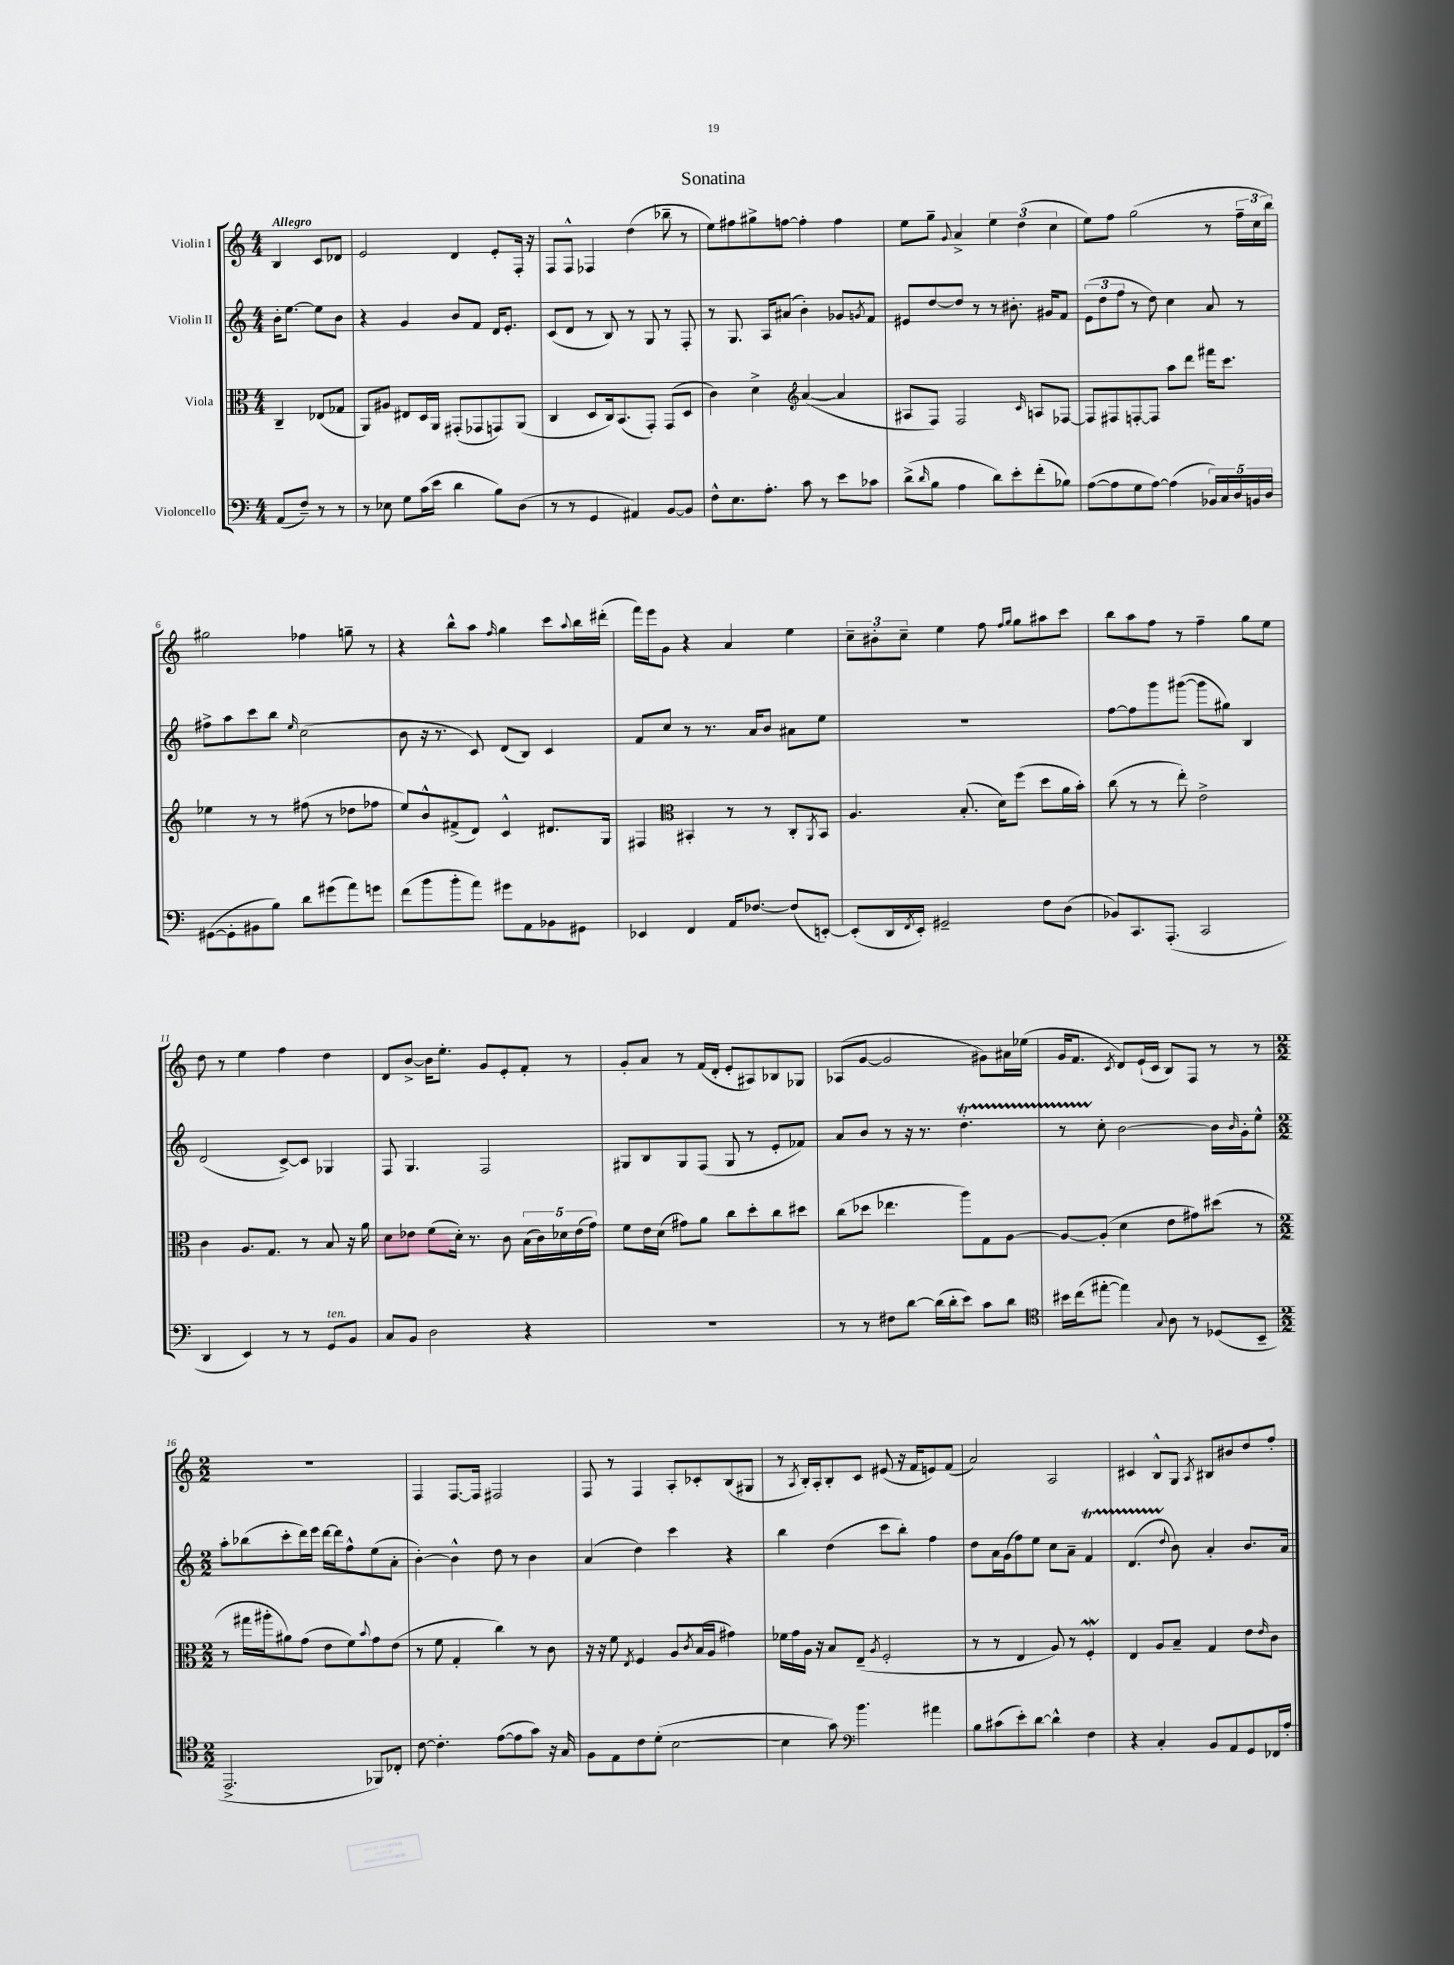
\header { title = "Sonatina" }
<<
\new StaffGroup <<
\new Staff = "s0" \with { instrumentName = "Violin I" } {
    \clef treble \key c \major \numericTimeSignature \time 4/4 \partial 2 \tempo "Allegro"
    b4 c'8 des'8 |
    e'2 d'4 e'8-. f16-. r16 |
    f8 f8-^ fes4 d''4( bes''8-- r8 |
    e''8) fis''8 gis''8-> f''8~ f''4-. f''4 |
    e''8 g''8-- \appoggiatura { g'8 } a'4-> \tuplet 3/2 { e''4 d''4( c''4 } |
    e''8) f''8 g''2( r8 \tuplet 3/2 { f''16-- c''16 b''16) } |
    gis''2 fes''4 g''8-- r8 |
    r4 b''8-^ a''8 \grace { f''16 } g''4 c'''8 \appoggiatura { a''8 } b''16 dis'''16-.( |
    f'''16) e'''16 g'8 r4 a'4 e''4 |
    \tuplet 3/2 { c''8-- bis'8-. c''8-- } e''4 f''8 \grace { f''16 g''16 } g''8 ais''8 c'''8 |
    b''8 a''8 f''8 r8 f''4-- g''8 e''8 |
    d''8 r8 e''4 f''4 d''4 |
    d'8 b'8~-> b'16 e''8.-. g'8 e'8-. f'8-. r8 |
    g'8-. a'8 r8 f'16( d'16-. e'8-. ais8) bes8 ges8 |
    aes8( g'8~ g'2 gis'8) ais'16 ees''16( |
    g'16 f'8. \acciaccatura { c'8 } d'8) e'16-!( c'16 b8) f8 r8 r8 |
    \numericTimeSignature \time 2/2 R1 |
    f4 f8.~ f16 fis2 |
    f8 r8 f4 a8-. ces'8-. b8( gis8 |
    r8 \acciaccatura { a8 } b16-.) a16-. b8-. c'8 eis'8( r16 f'16 e'8) f'8( |
    a'2) a2 |
    cis'4 b8-^ g8 \acciaccatura { a8 } bis8 bis'8 d''8 f''8-. \bar "|." |
}
\new Staff = "s1" \with { instrumentName = "Violin II" } {
    \clef treble \key c \major \numericTimeSignature \time 4/4 \partial 2
    b'16-. e''8.~ e''8 b'8 |
    r4 g'4 b'8 f'8 d'16 e'8.-. |
    c'8( d'8 r8 b8) r8 g8 r8 f8-. |
    r8 g8. a16 ais'8( b'4-.) ges'8 \acciaccatura { g'8 } f'8 |
    eis'8 d''8~ d''8 r8 r8 bis'8.-. gis'16 f'8 |
    \tuplet 3/2 { e'8( d''8 f''8 } r8 d''8) c''4 a'8 r8 |
    fis''8-> a''8 c'''8 b''8 \grace { e''16 } c''2( |
    b'8 r16 r8. c'8) d'8( b8) c'4 |
    f'8 c''8 r8 r8. a'16 b'8 ais'8 e''8 |
    R1 |
    f''8~ f''8 g'''8 gis'''8~( gis'''8 gis''8) b4 |
    d'2( c'8~->) c'8 ges4 |
    f8 g4. f2 |
    gis8 b8 gis8 f8( gis8 r8 e'8-. fes'8) |
    a'8 b'8 r8 r16 r8. d''4.-.\startTrillSpan |
    r8 c''8-.\stopTrillSpan b'2~ b'16 \grace { b'16 } g'16-. e''8-^ |
    \numericTimeSignature \time 2/2 a''8-. bes''8( c'''8-. d'''16) e'''16 d'''16~ d'''16 f''8-^ e''8( a'8-. |
    b'4~-.) b'4-^ d''8 r8 b'4 |
    a'4( d''4) c'''4 r4 |
    b''4 d''4( c'''8 b''8-.) f''4 |
    d''8 a'16 g'16( f''8) e''8 c''8 a'8-- f'4\startTrillSpan |
    d'4.( \appoggiatura { d''8 } b'8\stopTrillSpan) a'4-. b'8. a'16 \bar "|." |
}
\new Staff = "s2" \with { instrumentName = "Viola" } {
    \clef alto \key c \major \numericTimeSignature \time 4/4 \partial 2
    c4-- ees8( ges8 |
    a,8) ais8 eis8 d16 a,16 gis,8-.( ges,8 g,8) a,8( |
    c4 d8 c16) b,8.( g,8-.) g,8( d8 |
    c'4) d'4-> \clef treble a'4~( a'4 |
    ais8 f8) f2 \grace { c'16 } a8 fes8~ |
    fes8 fis8 f8~-. f8 a''8 d'''8 fis'''16 c'''8. |
    ees''4 r8 r8 fis''8( r8 des''8 fes''8 |
    e''8) b'8-^ fis'8->( d'8) c'4-^ dis'8. g16 |
    fis4 \clef alto bis,4-. r8 r8 c8-. \acciaccatura { a,8 } bis,8 |
    a4. b8.-.( d'16) f''8( d''8 a'16 b'16-.) |
    c''8( r8 r8 e''8-.) e'2-> |
    c'4 a8. g8. r8 b8 r16 a'16 |
    d'8 ees'8 f'8( d'16-.) r8. c'8 \tuplet 5/4 { b16( c'16) des'16 ees'16( g'16) } |
    f'8 e'16 d'16( gis'8) a'8 c''8 d''8-. c''8 dis''8 |
    c''8( des''8 ees''4. a''8) g8 a8~ |
    a8~ a8-.( d'4 e'8 gis'8) dis''8( r8 |
    \numericTimeSignature \time 2/2 r8 gis''16 ais''16-. ais'8) g'8( e'8 f'8) \appoggiatura { b'8 } g'8 e'8( |
    r8 f'8 g4-. c''4) r8 c'8 |
    r16 r16 f'8 \acciaccatura { e8 } f4 a8 \acciaccatura { c'8 } b16( a16 gis'4) |
    fes'16 g'16 a16 r16 b8 e8--( \acciaccatura { a8 } f2-. |
    r8 r8 e4 a8) r8 f4-.\mordent |
    e4 a8 b8-- g4 e'8 \grace { e'16 } c'8 \bar "|." |
}
\new Staff = "s3" \with { instrumentName = "Violoncello" } {
    \clef bass \key c \major \numericTimeSignature \time 4/4 \partial 2
    a,8( f8--) r8 r8 |
    r8 ees8 g8 c'16( e'16 d'4 b8) d8( |
    r8 r8 g,4 ais,4) b,8~ b,8 |
    f8-^ e8. a8.-. c'8 r8 e'8 ces'8 |
    d'8->( \grace { d'16 } b8 a4 d'8) e'8-. f'8-.( bes8) |
    a8~( a8 g8 a8~) a4( \tuplet 5/4 { bes,16) c16 d16 b,16 d16 } |
    gis,8~( gis,8-. bis,8 b8) d'8 gis'8( a'8) g'8 |
    f'8( b'8 b'8-. a'8) gis'8 a,8 bes,8 gis,8 |
    ees,4 f,4 a,16 fes8.~ fes8( e,8~-.) |
    e,8-.( d,16 \acciaccatura { f,8 } e,16-.) gis,2-- f8 d8( |
    bes,8) c,8. a,,8.-.( c,2 |
    d,4 e,4) r8 r8 g,8^\markup { \italic "ten." } b,8 |
    c8 b,8 d2 r4 |
    R1 |
    r8 r8 fis8 d'8~ d'16( d'16-. e'8) c'8 d'8 |
    \clef tenor bis'16 c''16( eis''8~-. eis''4) \appoggiatura { g8 } a8 r8 des8( b,8-- |
    \numericTimeSignature \time 2/2 e,2.-> fes,8) ces8-. |
    c'8~ c'4.-. e'8~( e'8 g'8) r16 g16 |
    f8 e8 c'8 d'8-.( b2~ |
    b4 g'8) \clef bass b'4. ais'4 |
    b8 cis'8( e'8-.) d'8~ d'4-^ f4 |
    r4 c4-. b,8 a,8 g,8 fes,16 a16-. \bar "|." |
}
>>
>>
